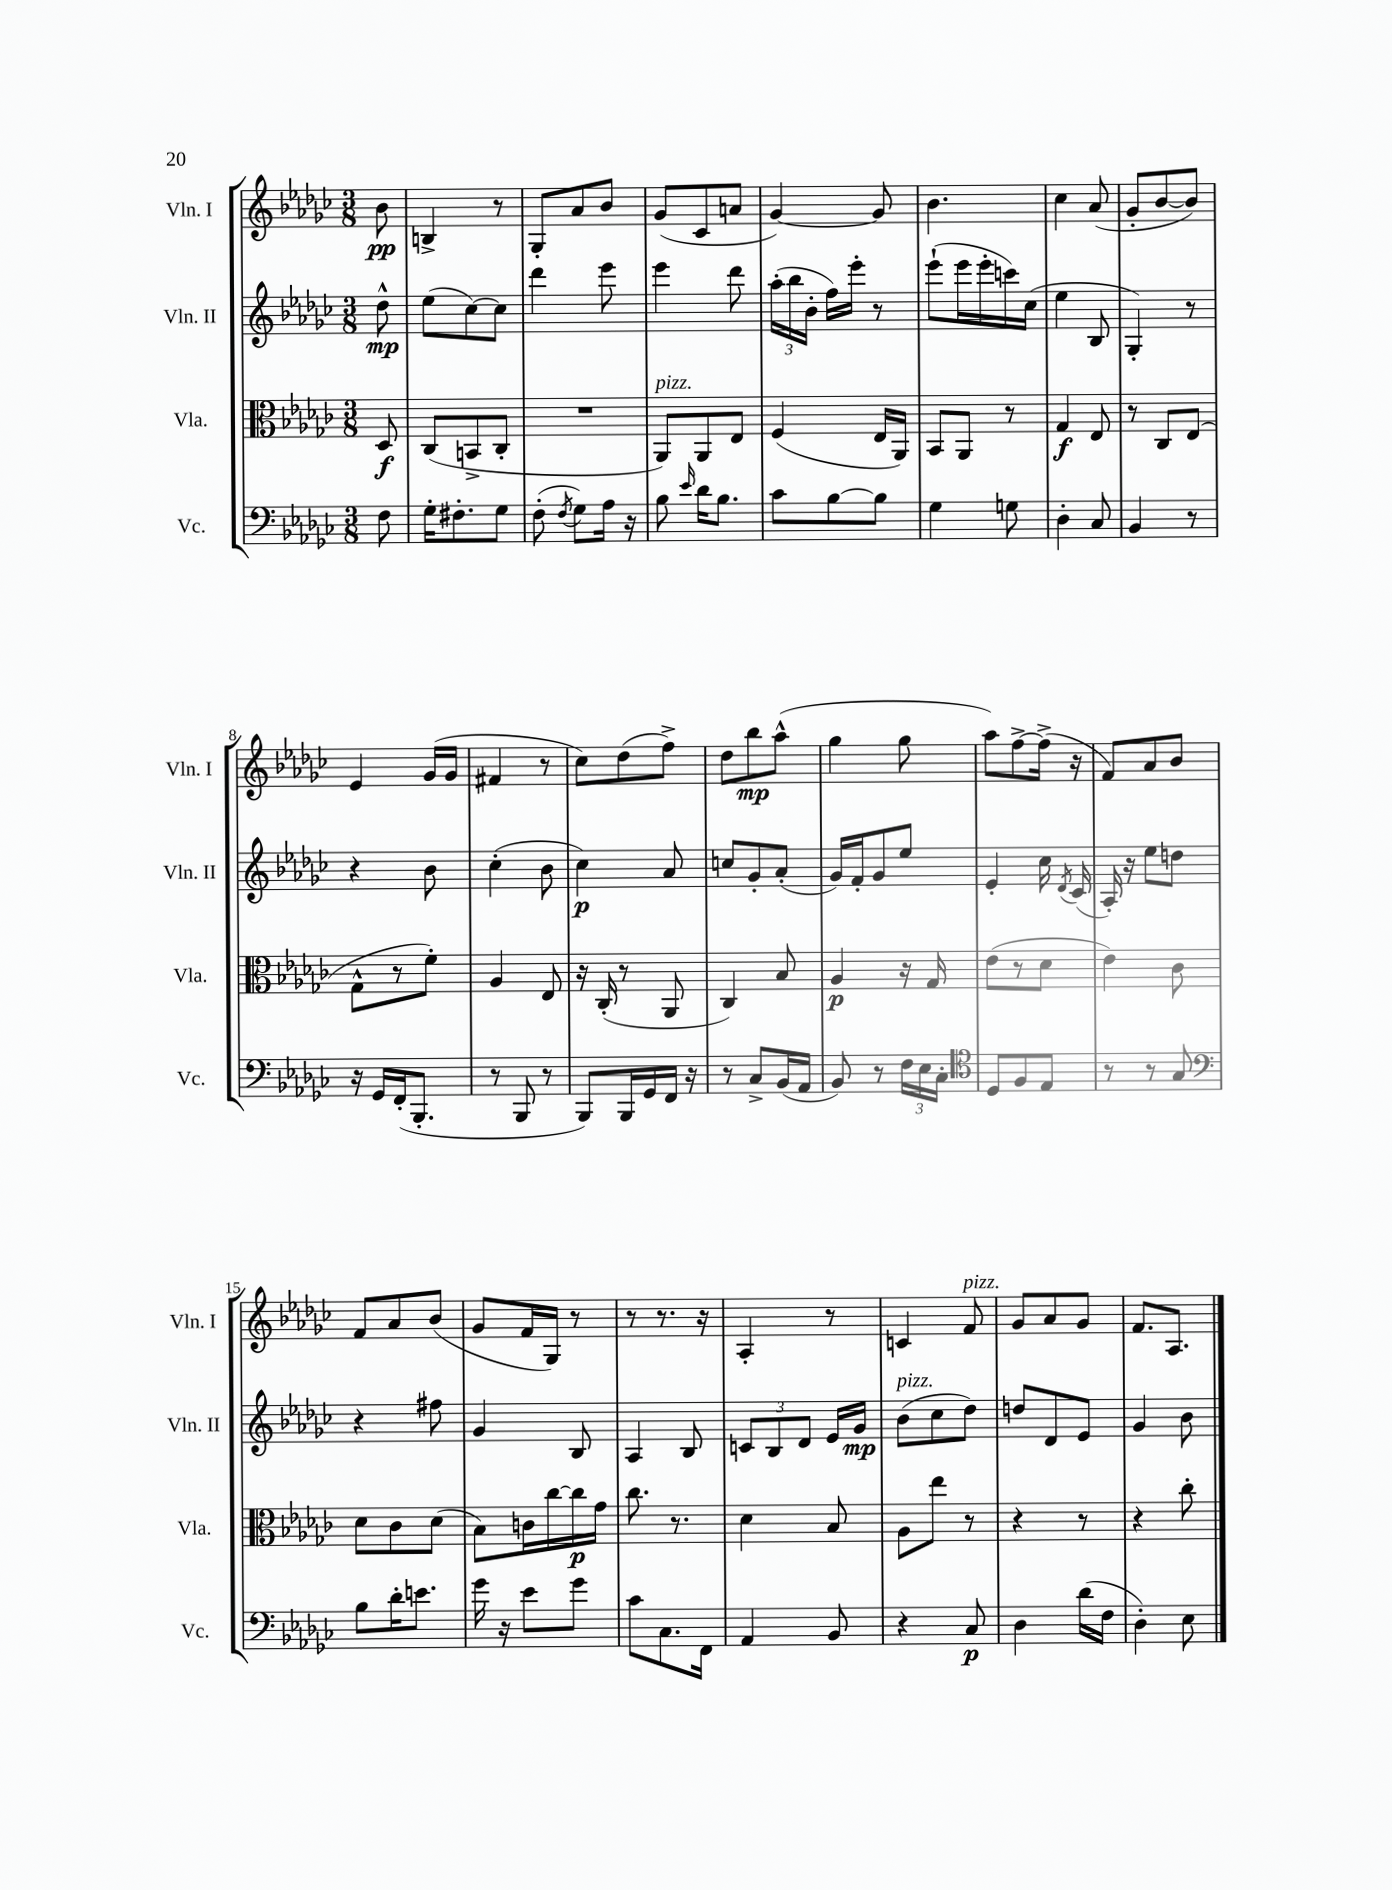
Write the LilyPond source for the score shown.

<<
\new StaffGroup <<
\new Staff = "s0" \with { instrumentName = "Vln. I" shortInstrumentName = "Vln. I" } {
    \clef treble \key ges \major \numericTimeSignature \time 3/8 \partial 8
    \autoBeamOff bes'8\pp |
    b4-> r8 |
    ges8[-. aes'8 bes'8] |
    ges'8[( ces'8 a'8] |
    ges'4~) ges'8 |
    bes'4. |
    ces''4 aes'8( |
    ges'8[-. bes'8~ bes'8]) |
    ees'4 ges'16[( ges'16] |
    fis'4 r8 |
    ces''8[) des''8( f''8]->) |
    des''8[ bes''8\mp aes''8]-^( |
    ges''4 ges''8 |
    aes''8[) f''8~-> f''16]->( r16 |
    f'8[) aes'8 bes'8] |
    f'8[ aes'8 bes'8]( |
    ges'8[ f'16 ges16]) r8 |
    r8 r8. r16 |
    aes4-. r8 |
    c'4 f'8^\markup { \italic "pizz." } |
    ges'8[ aes'8 ges'8] |
    f'8.[ aes8.] \bar "|." |
}
\new Staff = "s1" \with { instrumentName = "Vln. II" shortInstrumentName = "Vln. II" } {
    \clef treble \key ges \major \numericTimeSignature \time 3/8 \partial 8
    \autoBeamOff des''8-^\mp |
    ees''8[( ces''8~) ces''8] |
    des'''4 ees'''8 |
    ees'''4 des'''8 |
    \tuplet 3/2 { aes''16[-.( bes''16 bes'16]-. } f''16[) ees'''16]-. r8 |
    ees'''8[-!( ees'''16 ees'''16-. c'''16) ces''16]( |
    ees''4 bes8 |
    ges4-.) r8 |
    r4 bes'8 |
    ces''4-.( bes'8 |
    ces''4\p) aes'8 |
    c''8[ ges'8-. aes'8]-.( |
    ges'16[) f'16-. ges'8 ees''8] |
    ees'4-. ces''16 \acciaccatura { des'8 } ces'16( |
    aes16-.) r16 ees''8[ d''8] |
    r4 fis''8 |
    ges'4 bes8 |
    aes4 bes8 |
    \tuplet 3/2 { c'8[ bes8 des'8] } ees'16[ ges'16]\mp |
    bes'8[^\markup { \italic "pizz." }( ces''8 des''8]) |
    d''8[ des'8 ees'8] |
    ges'4 bes'8 \bar "|." |
}
\new Staff = "s2" \with { instrumentName = "Vla." shortInstrumentName = "Vla." } {
    \clef alto \key ges \major \numericTimeSignature \time 3/8 \partial 8
    \autoBeamOff des8\f |
    ces8[( b,8-> ces8]-. |
    R4. |
    aes,8[^\markup { \italic "pizz." }) aes,8 ees8] |
    f4( ees16[ aes,16]) |
    bes,8[ aes,8] r8 |
    ges4\f ees8 |
    r8 ces8[ ees8]( |
    ges8[-^ r8 f'8]-.) |
    aes4 ees8 |
    r16 ces16-.( r8 aes,8 |
    ces4) bes8 |
    aes4\p r16 ges16 |
    ees'8[( r8 des'8] |
    ees'4) ces'8 |
    des'8[ ces'8 des'8]( |
    bes8[) c'16 ces''16~ ces''16\p ges'16] |
    ces''8. r8. |
    des'4 bes8 |
    aes8[ ees''8] r8 |
    r4 r8 |
    r4 ces''8-. \bar "|." |
}
\new Staff = "s3" \with { instrumentName = "Vc." shortInstrumentName = "Vc." } {
    \clef bass \key ges \major \numericTimeSignature \time 3/8 \partial 8
    \autoBeamOff f8 |
    ges16[-. fis8.-. ges8] |
    f8-.( \acciaccatura { f8 } ges8[) aes16] r16 |
    bes8 \grace { ees'16 } des'16[ bes8.] |
    ces'8[ bes8~ bes8] |
    ges4 g8 |
    des4-. ces8 |
    bes,4 r8 |
    r16 ges,16[ f,16-.( bes,,8.]-. |
    r8 bes,,8 r8 |
    bes,,8[) bes,,16 ges,16 f,16] r16 |
    r8 ces8[-> bes,16( aes,16] |
    bes,8) r8 \tuplet 3/2 { f16[ ees16 ces16]-. } |
    \clef tenor des8[ f8 ees8] |
    r8 r8 ges8 |
    \clef bass bes8[ des'16-. e'8.] |
    ges'16 r16 ees'8[ ges'8] |
    ces'8[ ces8. f,16] |
    aes,4 bes,8 |
    r4 ces8\p |
    des4 des'16[( f16] |
    des4-.) ees8 \bar "|." |
}
>>
>>
